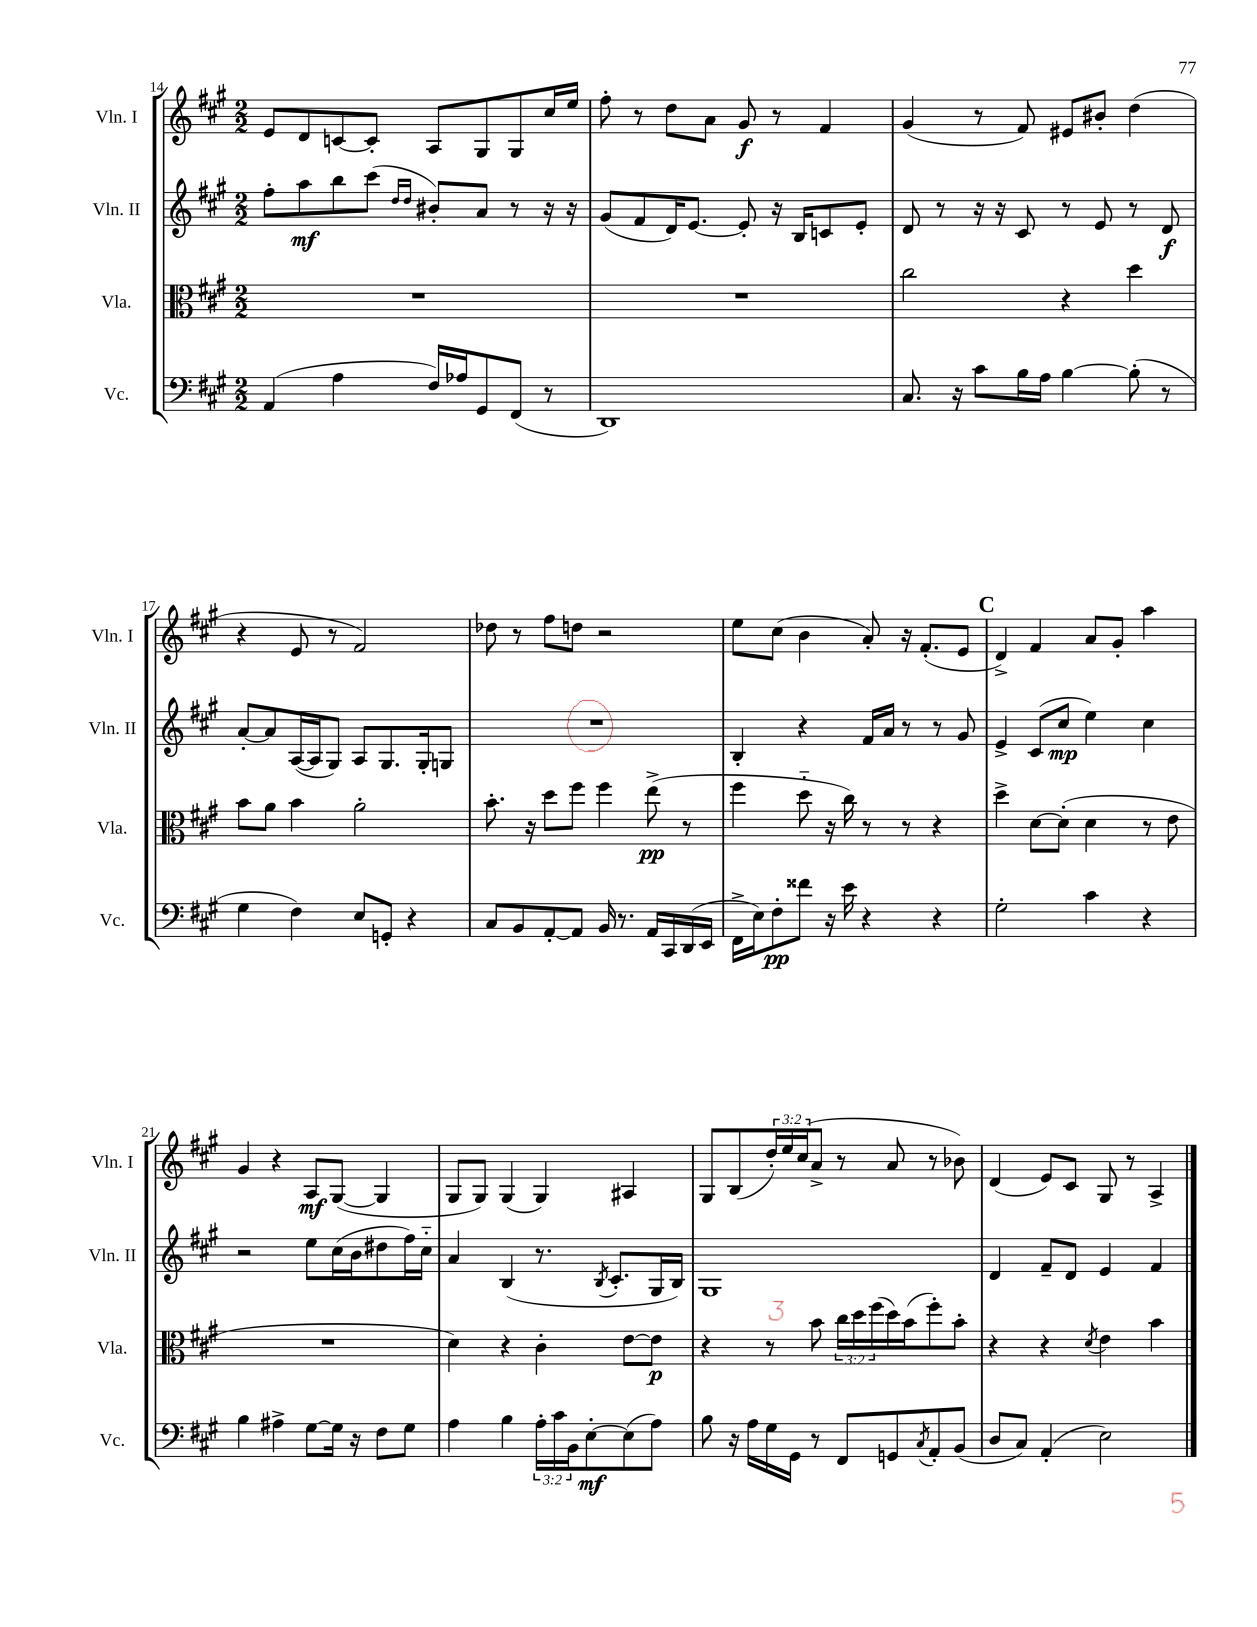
<<
\new StaffGroup <<
\new Staff = "s0" \with { instrumentName = "Vln. I" shortInstrumentName = "Vln. I" } {
    \clef treble \key a \major \numericTimeSignature \time 2/2 \override Staff.TupletNumber.text = #tuplet-number::calc-fraction-text
    e'8 d'8 c'8~ c'8-. a8 gis8 gis8 cis''16 e''16 |
    fis''8-. r8 d''8 a'8 gis'8\f r8 fis'4 |
    gis'4( r8 fis'8) eis'8 bis'8-. d''4( |
    r4 e'8 r8 fis'2) |
    des''8 r8 fis''8 d''8 r2 |
    e''8 cis''8( b'4 a'8-.) r16 fis'8.-.( e'8 |
    \mark \markup { \bold "C" } d'4->) fis'4 a'8 gis'8-. a''4 |
    gis'4 r4 a8\mf gis8~( gis4 |
    gis8 gis8) gis4( gis4) ais4 |
    gis8 b8( \tuplet 3/2 { d''16-.) e''16 cis''16( } a'8-> r8 a'8 r8 bes'8) |
    d'4( e'8) cis'8 gis8 r8 a4-> \bar "|." |
}
\new Staff = "s1" \with { instrumentName = "Vln. II" shortInstrumentName = "Vln. II" } {
    \clef treble \key a \major \numericTimeSignature \time 2/2
    fis''8-. a''8\mf b''8 cis'''8( \grace { d''16 d''16 } bis'8-.) a'8 r8 r16 r16 |
    gis'8( fis'8 d'16) e'8.~ e'8-. r16 b16 c'8 e'8-. |
    d'8 r8 r16 r16 cis'8 r8 e'8 r8 d'8\f |
    a'8~-. a'8 a16~( a16 gis8) a8 gis8. gis16-. g8 |
    R1 |
    b4-. r4 fis'16 a'16 r8 r8 gis'8 |
    \mark \markup { \bold "C" } e'4-> cis'8( cis''8\mp e''4) cis''4 |
    r2 e''8 cis''16( b'16 dis''8 fis''16) cis''16-_ |
    a'4 b4( r8. \acciaccatura { b8 } cis'8.-. gis16 b16) |
    gis1 |
    d'4 fis'8-- d'8 e'4 fis'4 \bar "|." |
}
\new Staff = "s2" \with { instrumentName = "Vla." shortInstrumentName = "Vla." } {
    \clef alto \key a \major \numericTimeSignature \time 2/2 \override Staff.TupletNumber.text = #tuplet-number::calc-fraction-text
    R1 |
    R1 |
    cis''2 r4 d''4 |
    b'8 a'8 b'4 a'2-. |
    b'8.-. r16 d''8 fis''8 fis''4 e''8->\pp( r8 |
    fis''4 d''8-_ r16 cis''16) r8 r8 r4 |
    \mark \markup { \bold "C" } d''4-> d'8~ d'8-.( d'4 r8 e'8 |
    R1 |
    d'4) r4 cis'4-. e'8~ e'8\p |
    r4 r8 b'8 \tuplet 3/2 { cis''16 d''16 fis''16( } d''16) b'16( fis''8-.) b'8-. |
    r4 r4 \acciaccatura { d'8 } e'4 b'4 \bar "|." |
}
\new Staff = "s3" \with { instrumentName = "Vc." shortInstrumentName = "Vc." } {
    \clef bass \key a \major \numericTimeSignature \time 2/2 \override Staff.TupletNumber.text = #tuplet-number::calc-fraction-text
    a,4( a4 fis16) aes16 gis,8 fis,8( r8 |
    d,1) |
    cis8. r16 cis'8 b16 a16 b4~ b8-.( r8 |
    gis4 fis4) e8 g,8-. r4 |
    cis8 b,8 a,8~-. a,8 b,16 r8. a,16 cis,16 d,16( e,16 |
    fis,16-> e16) fis8-.\pp fisis'8 r16 e'16 r4 r4 |
    \mark \markup { \bold "C" } gis2-. cis'4 r4 |
    b4 ais4-> gis8~ gis16 r16 fis8 gis8 |
    a4 b4 \tuplet 3/2 { a16-. cis'16 b,16 } e8~-.\mf e8( a8) |
    b8 r16 a16 gis16 gis,16 r8 fis,8 g,8 \acciaccatura { cis8 } a,8-. b,8( |
    d8 cis8) a,4-.( e2) \bar "|." |
}
>>
>>
\layout { \context { \Score currentBarNumber = #14 } }
